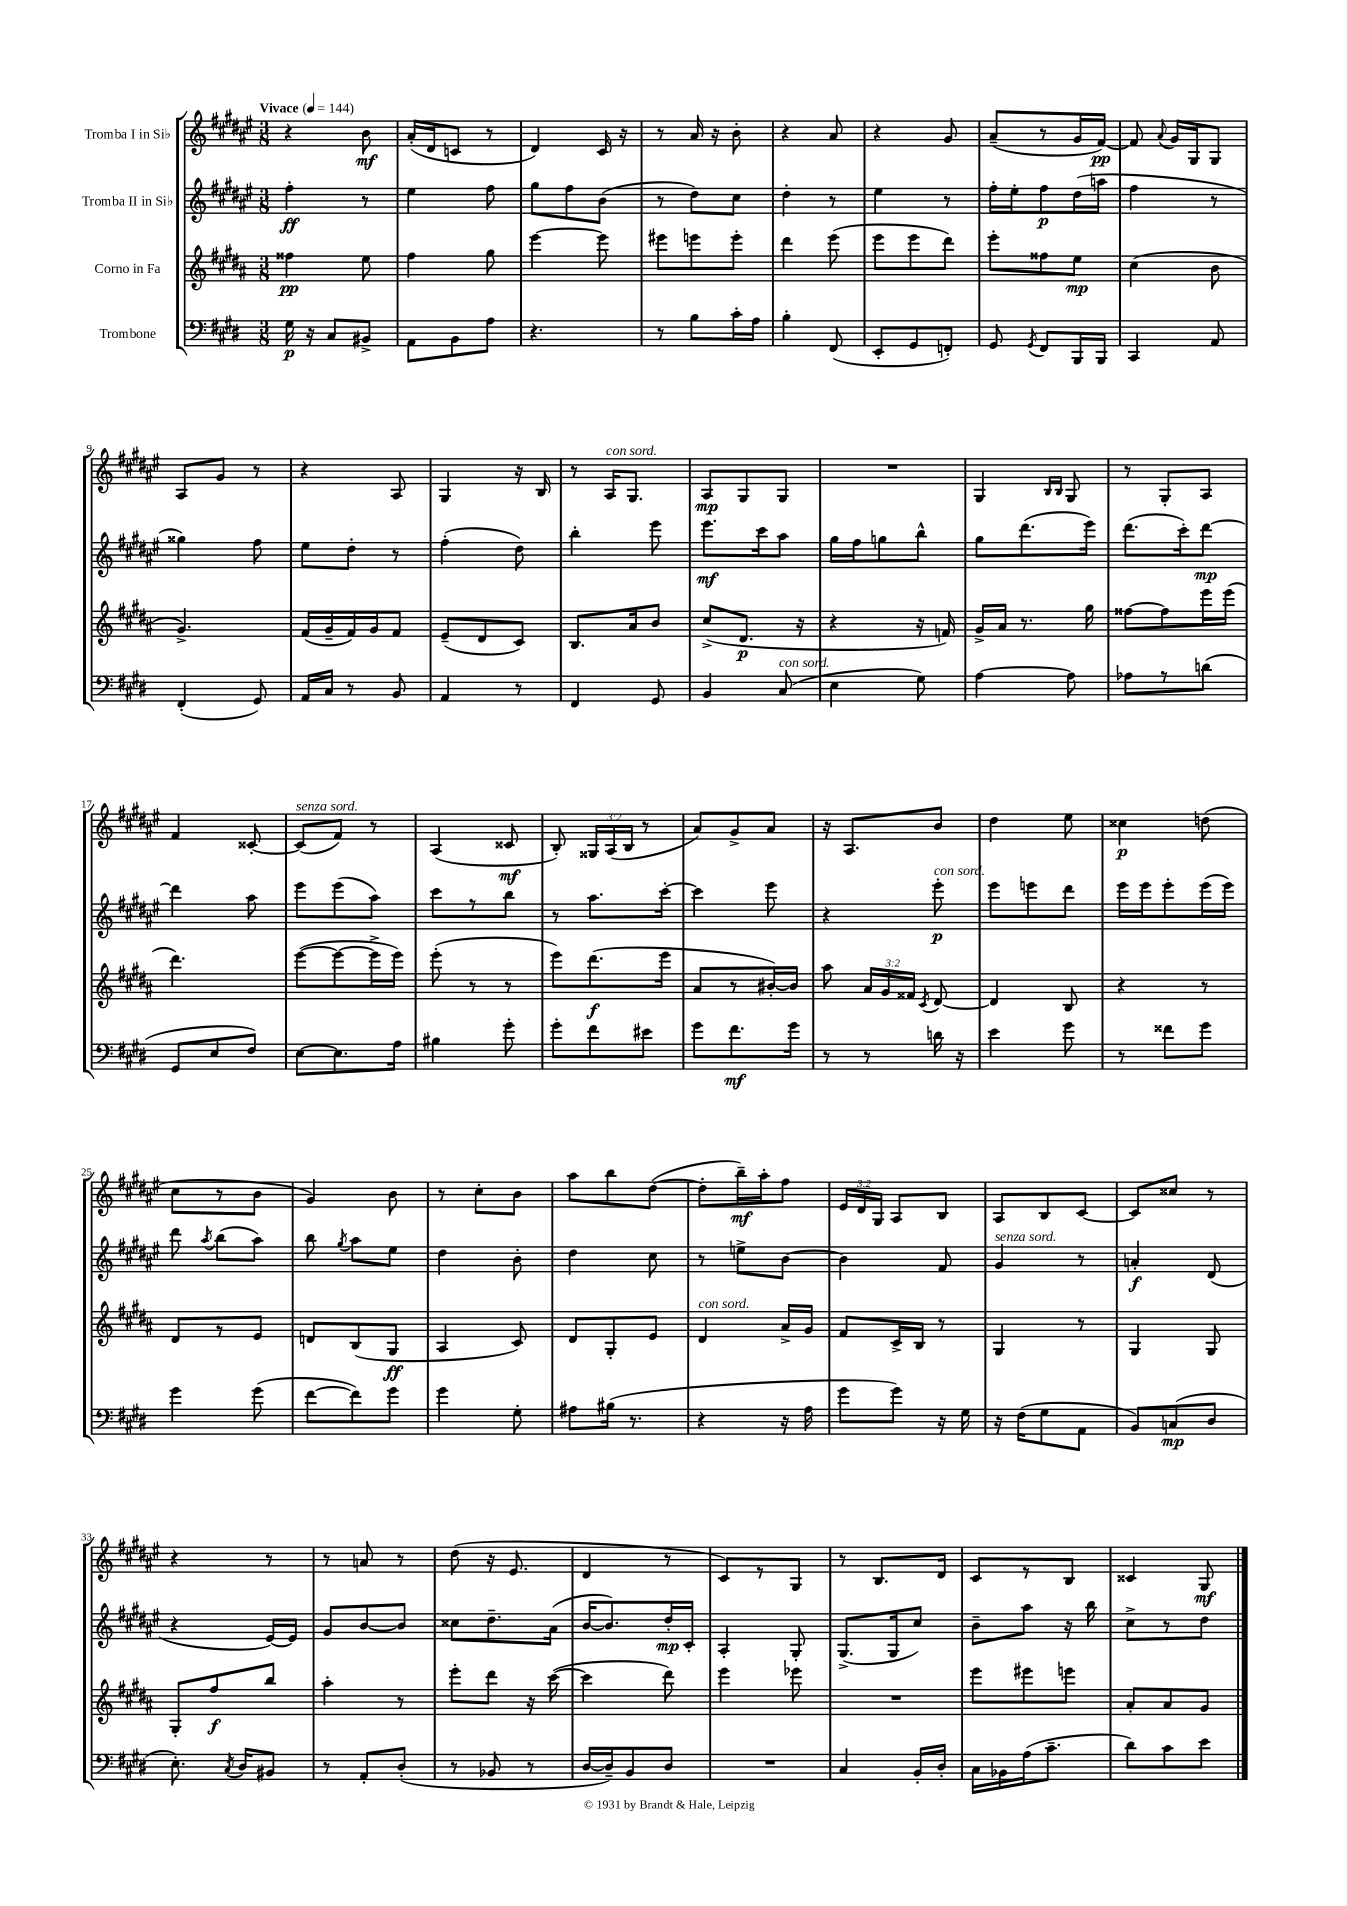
<<
\new StaffGroup <<
\new Staff = "s0" \with { instrumentName = "Tromba I in Sib" } {
    \clef treble \key fis \major \numericTimeSignature \time 3/8 \override Staff.TupletNumber.text = #tuplet-number::calc-fraction-text \tempo "Vivace" 4 = 144
    \autoBeamOff r4 b'8\mf |
    ais'16[-.( dis'16 c'8] r8 |
    dis'4) cis'16 r16 |
    r8 ais'16 r16 b'8-. |
    r4 ais'8 |
    r4 gis'8 |
    ais'8[--( r8 gis'16 fis'16]~\pp) |
    fis'8 \appoggiatura { ais'8 } gis'16[ gis16 gis8] |
    ais8[ gis'8] r8 |
    r4 ais8 |
    gis4 r16 b16 |
    r8 ais16[^\markup { \italic "con sord." } gis8.] |
    ais8[\mp gis8 gis8] |
    R4. |
    gis4 \grace { b16[ b16] } gis8 |
    r8 gis8[-. ais8] |
    fis'4 cisis'8~-. |
    cisis'8[^\markup { \italic "senza sord." }( fis'8]) r8 |
    ais4( cisis'8\mf |
    b8-.) \tuplet 3/2 { gisis16[ ais16( b16] } r8 |
    ais'8[) gis'8-> ais'8] |
    r16 ais8.[ b'8] |
    dis''4 eis''8 |
    cisis''4\p d''8( |
    cis''8[ r8 b'8] |
    gis'4) b'8 |
    r8 cis''8[-. b'8] |
    ais''8[ b''8 dis''8]~( |
    dis''8[-. b''16--\mf) ais''16-. fis''8] |
    \tuplet 3/2 { eis'16[ dis'16 gis16] } ais8[ b8] |
    ais8[ b8 cis'8]~ |
    cis'8[ cisis''8] r8 |
    r4 r8 |
    r8 a'8 r8 |
    dis''8( r16 eis'8. |
    dis'4 r8 |
    cis'8[) r8 gis8] |
    r8 b8.[ dis'16] |
    cis'8[ r8 b8] |
    cisis'4 gis8\mf \bar "|." |
}
\new Staff = "s1" \with { instrumentName = "Tromba II in Sib" } {
    \clef treble \key fis \major \numericTimeSignature \time 3/8
    \autoBeamOff fis''4-.\ff r8 |
    eis''4 fis''8 |
    gis''8[ fis''8 b'8]( |
    r8 dis''8[) cis''8] |
    dis''4-. r8 |
    eis''4 r8 |
    fis''16[-. eis''16-. fis''8\p dis''16( a''16] |
    fis''4 r8 |
    gisis''4) fis''8 |
    eis''8[ dis''8]-. r8 |
    fis''4-.( dis''8) |
    b''4-. eis'''8 |
    eis'''8.[\mf cis'''16 ais''8] |
    gis''16[ fis''16 g''8 b''8]-^ |
    gis''8[ dis'''8.( eis'''16]) |
    dis'''8.[( cis'''16-.) dis'''8]~\mp |
    dis'''4 ais''8 |
    eis'''8[ eis'''8( ais''8]) |
    cis'''8[ r8 b''8] |
    r8 ais''8.[ cis'''16]~-. |
    cis'''4 eis'''8 |
    r4 eis'''8-.\p^\markup { \italic "con sord." } |
    eis'''8[ e'''8 dis'''8] |
    eis'''16[ eis'''16 eis'''8-. eis'''16( eis'''16]) |
    dis'''8 \acciaccatura { ais''8 } b''8[( ais''8]) |
    b''8 \acciaccatura { gis''8 } ais''8[ eis''8] |
    dis''4 b'8-. |
    dis''4 cis''8 |
    r8 e''8[-> b'8]~ |
    b'4 fis'8 |
    gis'4^\markup { \italic "senza sord." } r8 |
    a'4-.\f dis'8( |
    r4 eis'16[~) eis'16] |
    gis'8[ b'8~ b'8] |
    cisis''8[ dis''8.-- ais'16]( |
    b'16[~ b'8.) dis''16-.\mp cis'16]-. |
    ais4-. gis8-. |
    gis8.[->( gis16 cis''8]) |
    b'8[-- ais''8] r16 b''16 |
    cis''8[-> r8 dis''8] \bar "|." |
}
\new Staff = "s2" \with { instrumentName = "Corno in Fa" } {
    \clef treble \key b \major \numericTimeSignature \time 3/8 \override Staff.TupletNumber.text = #tuplet-number::calc-fraction-text
    \autoBeamOff fisis''4\pp e''8 |
    fis''4 gis''8 |
    e'''4~ e'''8 |
    eis'''8[ e'''8 e'''8]-. |
    dis'''4 e'''8( |
    e'''8[ e'''8 dis'''8]) |
    e'''8[-. fisis''8 e''8]\mp |
    cis''4( b'8 |
    gis'4.->) |
    fis'16[( gis'16-- fis'16) gis'16 fis'8] |
    e'8[--( dis'8 cis'8]) |
    b8.[ ais'16 b'8] |
    cis''8[->( dis'8.]\p r16 |
    r4 r16 f'16) |
    gis'16[-> ais'16] r8. gis''16 |
    fisis''8[~ fisis''8 e'''16 e'''16]( |
    dis'''4.) |
    e'''8[~( e'''8~ e'''16-> e'''16]) |
    e'''8-.( r8 r8 |
    e'''8[) dis'''8.\f( e'''16] |
    ais'8[ r8 bis'16~-.) bis'16] |
    ais''8 \tuplet 3/2 { ais'16[ gis'16 fisis'16] } \acciaccatura { cis'8 } dis'8~ |
    dis'4 b8 |
    r4 r8 |
    dis'8[ r8 e'8] |
    d'8[ b8( gis8]\ff |
    ais4 cis'8) |
    dis'8[ gis8-. e'8] |
    dis'4^\markup { \italic "con sord." } ais'16[-> gis'16] |
    fis'8[ cis'16-> b16] r8 |
    gis4 r8 |
    gis4 gis8 |
    gis8[-. fis''8\f b''8] |
    ais''4-. r8 |
    e'''8[-. dis'''8] r16 cis'''16~( |
    cis'''4 dis'''8) |
    e'''4 ees'''8 |
    R4. |
    e'''8[ eis'''8 e'''8] |
    ais'8[-. ais'8 gis'8] \bar "|." |
}
\new Staff = "s3" \with { instrumentName = "Trombone" } {
    \clef bass \key e \major \numericTimeSignature \time 3/8
    \autoBeamOff gis16\p r16 cis8[ bis,8]-> |
    a,8[ b,8 a8] |
    r4. |
    r8 b8[ cis'16-. a16] |
    b4-. fis,8( |
    e,8[-. gis,8 f,8]-.) |
    gis,8 \acciaccatura { gis,8 } fis,8[ b,,16 b,,16] |
    cis,4 a,8 |
    fis,4-.( gis,8) |
    a,16[ cis16] r8 b,8 |
    a,4 r8 |
    fis,4 gis,8 |
    b,4 cis8^\markup { \italic "con sord." }( |
    e4 gis8) |
    a4~ a8 |
    aes8[ r8 d'8]( |
    gis,8[ e8 fis8]) |
    e8[~ e8. a16] |
    bis4 gis'8-. |
    gis'8[-. fis'8 eis'8] |
    gis'8[ fis'8.\mf gis'16] |
    r8 r8 d'16 r16 |
    e'4 gis'8 |
    r8 fisis'8[ gis'8] |
    gis'4 gis'8( |
    fis'8[~ fis'8) gis'8] |
    gis'4 gis8-. |
    ais8[ bis16]( r8. |
    r4 r16 a16 |
    gis'8[ gis'8]) r16 gis16 |
    r16 fis16[( gis8 a,8] |
    b,8[) c8\mp( dis8] |
    e8.-.) \acciaccatura { cis8 } dis16[ bis,8] |
    r8 a,8[-. dis8]-.( |
    r8 bes,8 r8 |
    dis16[~ dis16--) b,8 dis8] |
    R4. |
    cis4 b,16[-. dis16]-. |
    cis16[ bes,16 a16( cis'8.]-- |
    dis'8[) cis'8 e'8] \bar "|." |
}
>>
>>
